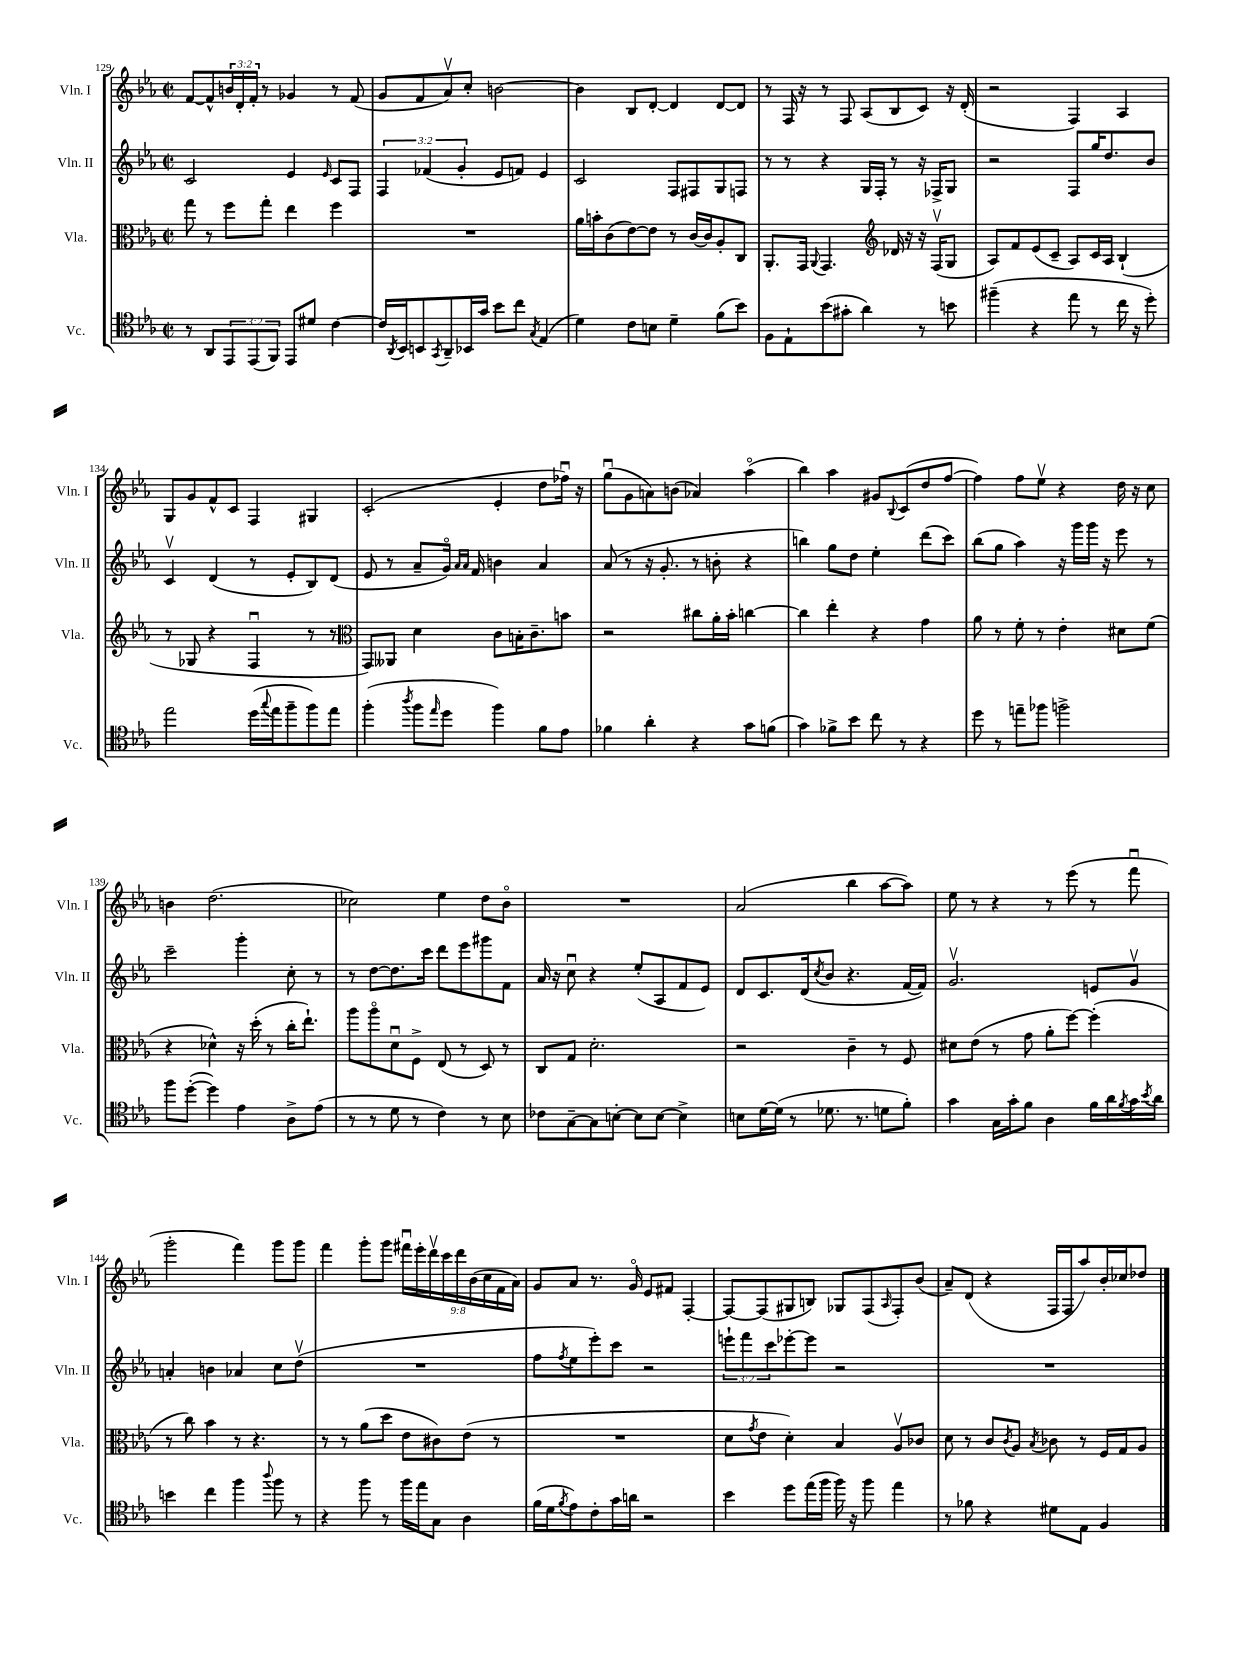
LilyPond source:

<<
\new StaffGroup <<
\new Staff = "s0" \with { instrumentName = "Vln. I" shortInstrumentName = "Vln. I" } {
    \clef treble \key ees \major \defaultTimeSignature \time 2/2 \override Staff.TupletNumber.text = #tuplet-number::calc-fraction-text
    f'8~ f'8-^ \tuplet 3/2 { b'16 d'16-. f'16-. } r8 ges'4 r8 f'8( |
    g'8 f'8 aes'8\upbow) c''8-. b'2~ |
    b'4 bes8 d'8~-. d'4 d'8~ d'8 |
    r8 f16 r16 r8 f8 aes8( bes8 c'8) r16 d'16-.( |
    r2 f4) aes4 |
    g8 g'8 f'8-^ c'8 f4 gis4 |
    c'2-.( ees'4-. d''8 fes''16\downbow) r16 |
    g''8\downbow( g'8 a'8) b'8( aes'4) aes''4\flageolet( |
    bes''4) aes''4 gis'8 \appoggiatura { bes8 } c'8( d''8 f''8~ |
    f''4) f''8 ees''8\upbow r4 d''16 r16 c''8 |
    b'4 d''2.( |
    ces''2) ees''4 d''8 bes'8\flageolet |
    R1 |
    aes'2( bes''4 aes''8~ aes''8) |
    ees''8 r8 r4 r8 ees'''8( r8 f'''8\downbow |
    g'''2-. f'''4) g'''8 g'''8 |
    f'''4 g'''8-. g'''8 \tuplet 9/8 { fis'''16\downbow ees'''16-. d'''16\upbow c'''16 d'''16 bes'16( c''16 f'16 aes'16) } |
    g'8 aes'8 r8. g'16\flageolet ees'8 fis'8 f4~-. |
    f8~ f8( gis8 b8) ges8 f8( \grace { aes16 } f8-.) bes'8( |
    aes'8--) d'8( r4 f16 f16 aes''8) bes'16-. ces''16 des''8 \bar "|." |
}
\new Staff = "s1" \with { instrumentName = "Vln. II" shortInstrumentName = "Vln. II" } {
    \clef treble \key ees \major \defaultTimeSignature \time 2/2 \override Staff.TupletNumber.text = #tuplet-number::calc-fraction-text
    c'2 ees'4 \grace { ees'16 } c'8 f8 |
    \tuplet 3/2 { f4 fes'4( g'4-. } ees'8 f'8) ees'4 |
    c'2 f8 fis8 g8 f8 |
    r8 r8 r4 g16 f16-. r8 r16 fes16-> g8 |
    r2 f8 g''16 d''8. bes'8 |
    c'4\upbow d'4( r8 ees'8-. bes8) d'8( |
    ees'8 r8 aes'8-- g'16\flageolet) \grace { aes'16 aes'16 } f'16 b'4 aes'4 |
    aes'8( r8 r16 g'8.-. r8 b'8-. r4 |
    b''4) g''8 d''8 ees''4-. d'''8( c'''8) |
    bes''8( g''8 aes''4) r16 g'''16 g'''16 r16 ees'''8 r8 |
    c'''2-- g'''4-. c''8-. r8 |
    r8 d''8~ d''8. c'''16 d'''8 ees'''8 gis'''8 f'8 |
    aes'16 r16 c''8\downbow r4 ees''8-.( aes8 f'8 ees'8) |
    d'8 c'8. d'16( \acciaccatura { c''8 } bes'8 r4. f'16~ f'16) |
    g'2.\upbow e'8 g'8\upbow |
    a'4-. b'4 aes'4 c''8 d''8\upbow( |
    R1 |
    f''8 \acciaccatura { f''8 } ees''8 ees'''8-.) c'''8 r2 |
    \tuplet 3/2 { e'''8-! f'''8 c'''8 } ees'''8~-. ees'''8 r2 |
    R1 \bar "|." |
}
\new Staff = "s2" \with { instrumentName = "Vla." shortInstrumentName = "Vla." } {
    \clef alto \key ees \major \defaultTimeSignature \time 2/2
    g''8 r8 f''8 g''8-. ees''4 f''4 |
    R1 |
    aes'16 b'16-. c'8( ees'8~) ees'8 r8 c'16~ c'16 aes8-. c8 |
    aes,8.-. g,16 \appoggiatura { aes,8 } g,4. \clef treble des'16 r16 r16 f16\upbow( g8 |
    aes8) f'8 ees'8( c'8-- aes8) c'16 aes16 bes4-!( |
    r8 ges8 r4 f4\downbow r8 r8 |
    \clef alto g,8) aeses,8 d'4 c'8 b16-. c'8.-- b'8 |
    r2 cis''8 aes'16-. bes'16-. c''4~ |
    c''4 ees''4-. r4 g'4 |
    aes'8 r8 f'8-. r8 ees'4-. dis'8 f'8( |
    r4 des'4-^) r16 d''16-.( r8 c''16-. ees''8.-!) |
    aes''8 aes''8\flageolet d'8\downbow f8-> ees8( r8 d8) r8 |
    c8 g8 d'2.-. |
    r2 c'4-- r8 f8 |
    dis'8 ees'8( r8 g'8 aes'8-. f''8~) f''4-.( |
    r8 c''8) bes'4 r8 r4. |
    r8 r8 aes'8( d''8 ees'8 cis'8) ees'8( r8 |
    R1 |
    d'8 \acciaccatura { g'8 } ees'8 d'4-.) bes4 aes8\upbow ces'8 |
    d'8 r8 c'8 \acciaccatura { c'8 } aes8 \acciaccatura { bes8 } ces'8 r8 f16 g16 aes8 \bar "|." |
}
\new Staff = "s3" \with { instrumentName = "Vc." shortInstrumentName = "Vc." } {
    \clef tenor \key ees \major \defaultTimeSignature \time 2/2 \override Staff.TupletNumber.text = #tuplet-number::calc-fraction-text
    r8 aes,8 \tuplet 3/2 { ees,8 ees,8( f,8) } ees,8 dis'8 c'4~ |
    c'16 \acciaccatura { aes,8 } bes,16 b,8 \acciaccatura { g,8 } aes,8-- bes,16 g'16 bes'8 c''8 \acciaccatura { g8 } ees4( |
    d'4) c'8 b8 d'4-- f'8( bes'8) |
    f8 ees8-! bes'8( gis'8-. aes'4) r8 b'8 |
    fis''4--( r4 ees''8 r8 c''16 r16 d''8-.) |
    ees''2 d''16( \appoggiatura { g''8 } ees''16 f''8-- f''8) ees''8 |
    f''4-.( \acciaccatura { aes''8 } f''8 \grace { ees''16 } d''8 f''4) f'8 ees'8 |
    fes'4 aes'4-. r4 g'8 f'8( |
    g'4) fes'8-> bes'8 c''8 r8 r4 |
    d''8 r8 e''8-- fes''8 f''2-> |
    f''8 d''8~-.( d''4) ees'4 aes8-> ees'8( |
    r8 r8 d'8 r8 c'4) r8 bes8 |
    ces'8 g8~-- g8 b8~-. b8 b8~ b4-> |
    b8 d'16~ d'16( r8 des'8. r8. d'8 f'8-.) |
    g'4 g16 g'16-. f'8 aes4 f'16 aes'16 \acciaccatura { f'8 } g'16 \acciaccatura { bes'8 } aes'16 |
    b'4 c''4 f''4 \appoggiatura { aes''8 } f''8 r8 |
    r4 f''8 r8 f''16 ees''16 g8 aes4 |
    f'16( d'16 \acciaccatura { f'8 } ees'8) c'8-. g'16 a'16 r2 |
    bes'4 d''8 ees''16( f''16 f''16) r16 f''8 ees''4 |
    r8 fes'8 r4 dis'8 ees8 f4 \bar "|." |
}
>>
>>
\layout { \context { \Score currentBarNumber = #129 } }
